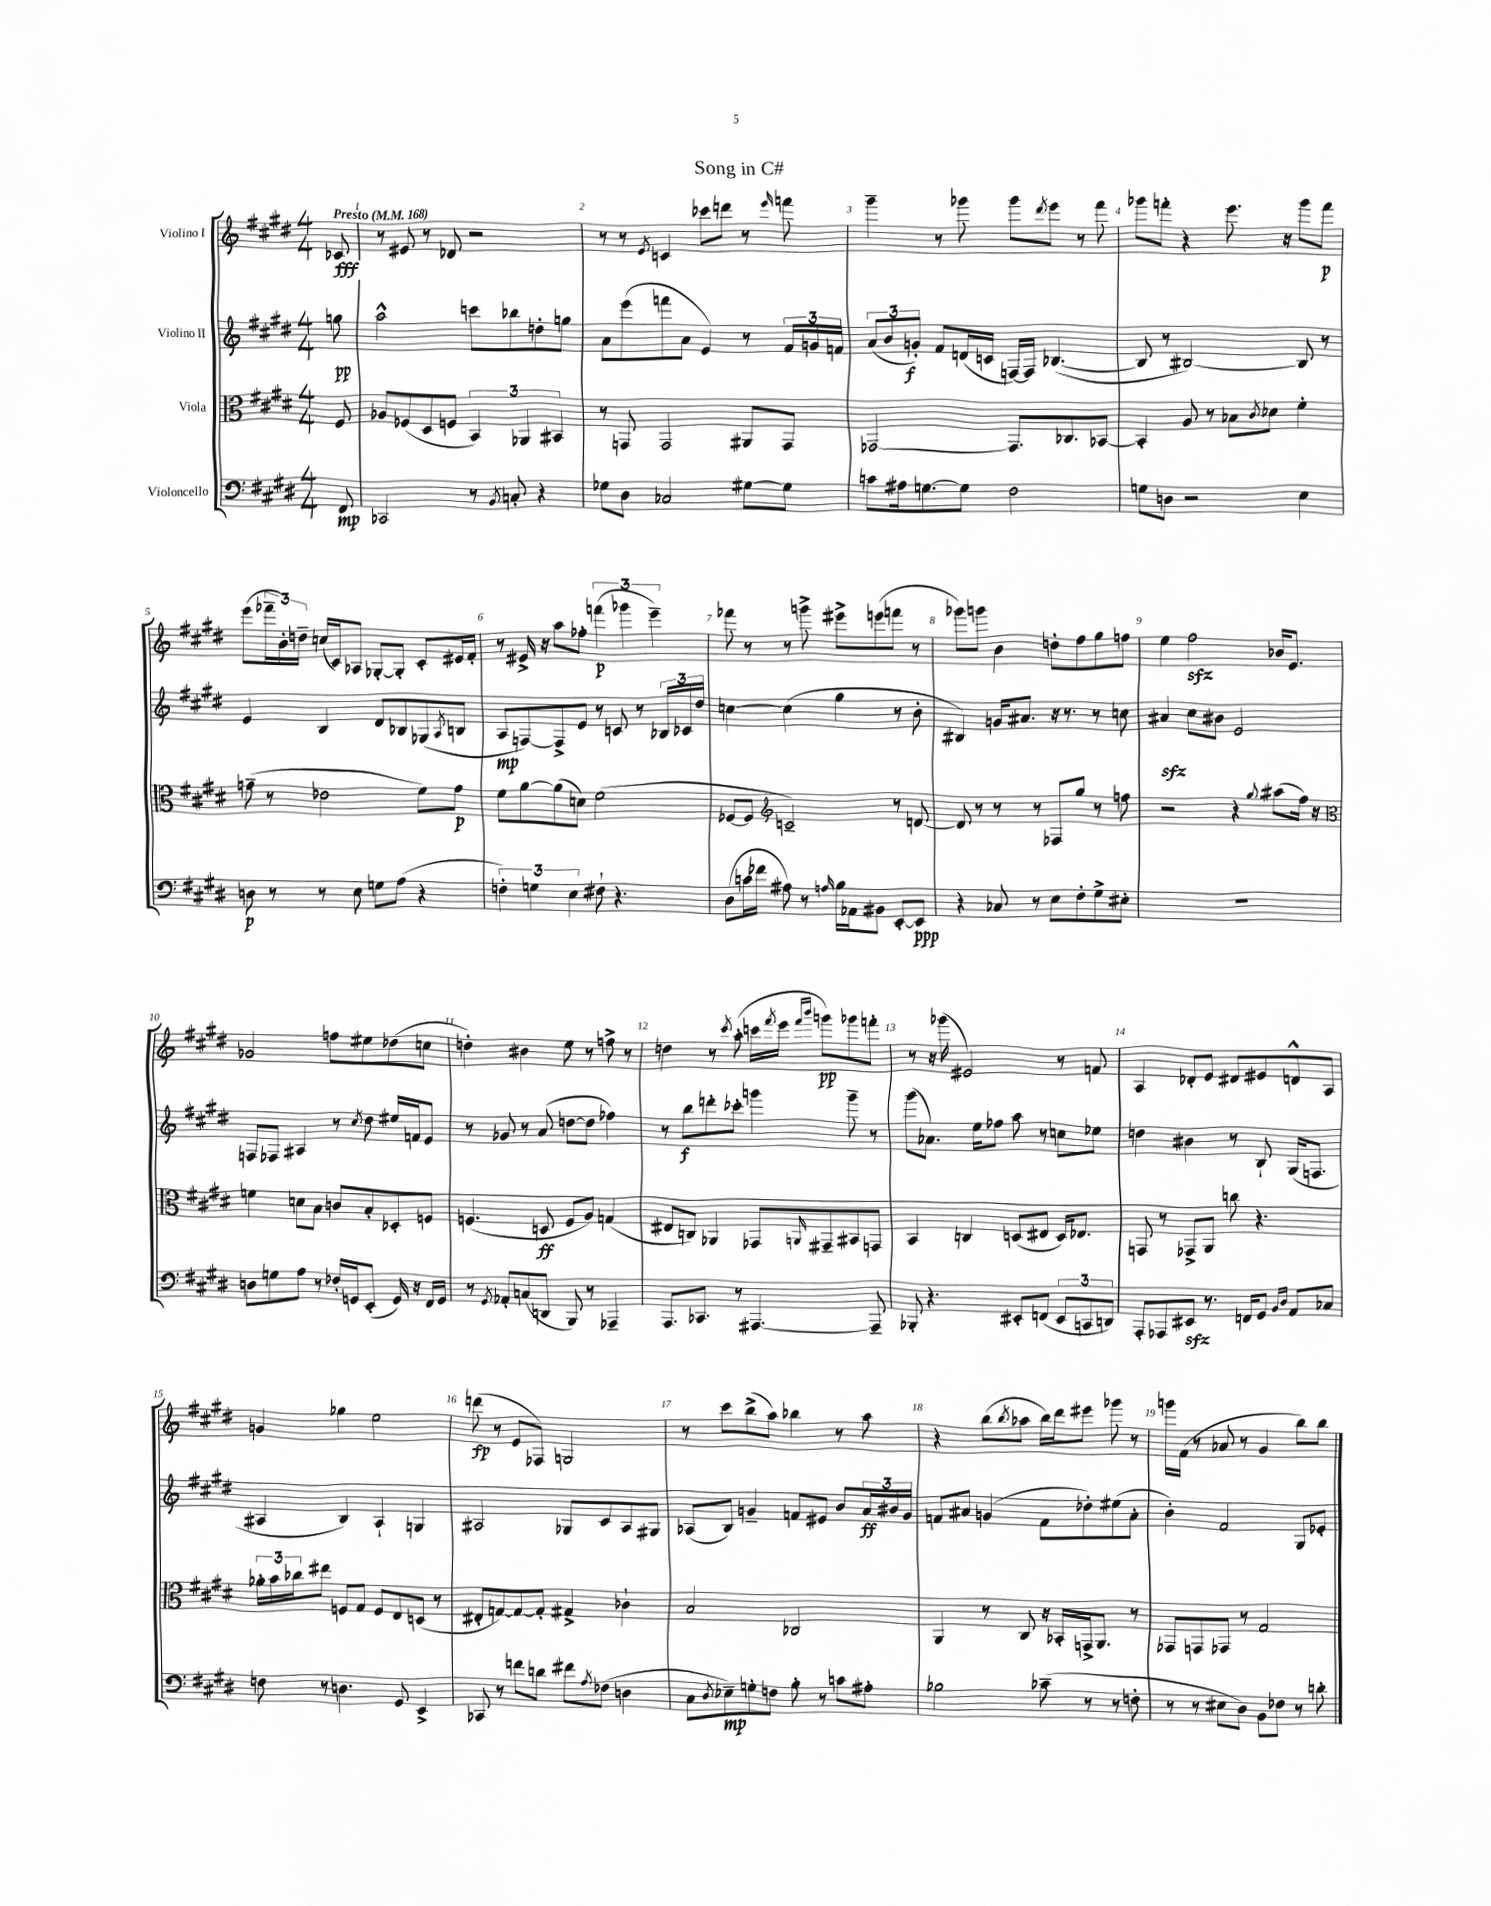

**kern	**dynam	**kern	**dynam	**kern	**dynam	**kern	**dynam
*part4	*part4	*part3	*part3	*part2	*part2	*part1	*part1
*staff4	*staff4	*staff3	*staff3	*staff2	*staff2	*staff1	*staff1
*I"Violoncello	*	*I"Viola	*	*I"Violino II	*	*I"Violino I	*
*clefF4	*	*clefC3	*	*clefG2	*	*clefG2	*
*k[f#c#g#d#]	*	*k[f#c#g#d#]	*	*k[f#c#g#d#]	*	*k[f#c#g#d#]	*
*M4/4	*	*M4/4	*	*M4/4	*	*M4/4	*
*MM168	*	*MM168	*	*MM168	*	*MM168	*
=	=	=	=	=	=	=	=
!	!	!	!	!	!	!LO:TX:a:B:t=Presto	!
8FF#/	mp	8F#/	.	8ggn\	pp	8c-X/	fff
=1	=1	=1	=1	=1	=1	=1	=1
2CC-X/	.	8A-X/L	.	2aa^^\	.	8r	.
.	.	(8F-X/	.	.	.	8e#X/	.
.	.	8D#/	.	.	.	8r	.
.	.	8Fn/J	.	.	.	8d-X/	.
8r	.	6BB/)	.	8cccn\L	.	2r	.
8qBB/	.	.	.	.	.	.	.
8Cn'/	.	.	.	8bb-X\	.	.	.
.	.	6AA-X/	.	.	.	.	.
4r	.	.	.	8ddn'\	.	.	.
.	.	6BB#X/	.	.	.	.	.
.	.	.	.	8ggn\J	.	.	.
=2	=2	=2	=2	=2	=2	=2	=2
8G-X\L	.	8r	.	8a\L	.	8r	.
8D#\J	.	8GGn/	.	(8eee\	.	8r	.
.	.	.	.	.	.	8qe/	.
2C-X/	.	2GG/	.	8fffn\	.	4cn/	.
.	.	.	.	8a\J	.	.	.
.	.	.	.	4e/)	.	8ccc-X\L	.
.	.	.	.	.	.	8dddn\J	.
[8G#X\L	.	8AA#X/L	.	8r	.	8r	.
.	.	.	.	.	.	16qqeee/	.
8G#\J]	.	8GG/J	.	24f#/LL	.	8fffn\	.
.	.	.	.	24gn/	.	.	.
.	.	.	.	24fn/JJ	.	.	.
=3	=3	=3	=3	=3	=3	=3	=3
8cn\L	.	[2GG-X/	.	(12a/L	.	4ggg#~\	.
.	.	.	.	12b/	.	.	.
16A#X\k	.	.	.	.	.	.	.
.	.	.	.	12gn'/J)	f	.	.
[8.Gn\	.	.	.	.	.	.	.
.	.	.	.	8f#/L	.	8r	.
8G\J]	.	.	.	(16dn/L	.	8ggg-X\	.
.	.	.	.	16cn/JJ	.	.	.
2F#\	.	8.GG-/L]	.	[16Fn/LL)	.	8ggg-\L	.
.	.	.	.	16F/JJ]	.	.	.
.	.	.	.	.	.	8qddd#/	.
.	.	.	.	([4.B-X/	.	8eee\J	.
.	.	8.C-X/	.	.	.	.	.
.	.	.	.	.	.	8r	.
.	.	[8BB-X/J	.	.	.	8fff#\	.
=4	=4	=4	=4	=4	=4	=4	=4
8Gn\L	.	4BB-'/]	.	8B-/]	.	8ggg-X\L	.
8Dn\J	.	.	.	8r	.	8fffn'\J	.
2r	.	8A/	.	[2B#X/)	.	4r	.
.	.	8r	.	.	.	.	.
.	.	8B-X\L	.	.	.	8.eee\	.
.	.	8qc#/	.	.	.	.	.
.	.	8d-X\J	.	.	.	.	.
.	.	.	.	.	.	16r	.
4E\	.	4f#'\	.	8B#/]	.	8ggg-\L	.
.	.	.	.	8r	.	8fff\J	p
!!LO:LB:g=z
=5	=5	=5	=5	=5	=5	=5	=5
8Dn\	p	(8gn~\	.	4e/	.	(8eee\L	.
8r	.	8r	.	.	.	24fff-X~\L	.
.	.	.	.	.	.	24b'\)	.
.	.	.	.	.	.	24ddn~\JJ	.
8r	.	2e-X\	.	4B/	.	(16ccn/LL	.
.	.	.	.	.	.	16c#/J)	.
8E\	.	.	.	.	.	8A-X/J	.
8Gn\L	.	.	.	8d#/L	.	[8G-X'/L	.
(8A\J	.	.	.	8B-X/	.	8G-'/J]	.
4r	.	8f#\L)	.	(8G-X/	.	8c#'/L	.
.	.	.	.	8qA/	.	.	.
.	.	8g\J	p	8Bn/J	.	16e#X/L	.
.	.	.	.	.	.	16f#'/JJ	.
=6	=6	=6	=6	=6	=6	=6	=6
6Fn'\)	.	8f#\L	.	8A/L	mp	8r	.
.	.	[8a\	.	[8Fn/)	.	16e#X^/	.
6Gn\	.	.	.	.	.	.	.
.	.	.	.	.	.	16r	.
.	.	(8a\]	.	8F^/]	.	8aa\L	.
6E\	.	.	.	.	.	.	.
.	.	8dn\J)	.	8e/J	.	8ff-X'\J	.
8F#X`\	.	(2f#\	.	8r	.	(6fffn\	p
4.r	.	.	.	8cn/	.	.	.
.	.	.	.	.	.	6ggg-X\	.
.	.	.	.	8r	.	.	.
.	.	.	.	.	.	6eee~\)	.
.	.	.	.	24B-X/LL	.	.	.
.	.	.	.	24c-X/	.	.	.
.	.	.	.	24dd#/JJ	.	.	.
=7	=7	=7	=7	=7	=7	=7	=7
(8D#\L	.	[8F-X/L	.	[4ccn\	.	8fff-X\	.
16cn\L	.	8F-/J]	.	.	.	8r	.
16f-X\JJ	.	.	.	.	.	.	.
*	*	*clefG2	*	*	*	*	*
8A#X\)	.	2cn~/)	.	(4cc\]	.	8r	.
8r	.	.	.	.	.	8gggn^\	.
16qqAn/	.	.	.	.	.	.	.
16B\LL	.	.	.	4gg#\	.	8eee#X^\L	.
16AA-X\J	.	.	.	.	.	.	.
8BB#X\J	.	.	.	.	.	(8eeen\	.
[8EE'/L	.	8r	.	8r	.	8fffn\J	.
8EE/J]	ppp	[8dn/	.	8b'\	.	8r	.
=8	=8	=8	=8	=8	=8	=8	=8
4r	.	8d/]	.	4B#X/)	.	8ggg-X\L)	.
.	.	8r	.	.	.	8gggn\J	.
8C-X/	.	8r	.	16gn/KL	.	4b\	.
.	.	.	.	8.a#X/J	.	.	.
8r	.	8r	.	.	.	.	.
8E\L	.	8F-X/L	.	16r	.	8ddn'\L	.
.	.	.	.	8.r	.	.	.
8F#'\	.	8gg#/J	.	.	.	8ff#\	.
8G#^\	.	8r	.	8r	.	8gg#\	.
8E#X'\J	.	8ffn\	.	8ccn\	.	8ffn\J	.
=9	=9	=9	=9	=9	=9	=9	=9
1r	.	2r	.	4a#Xzz/	.	4ee\	.
.	.	.	.	8cc#\L	.	2ff#zz\	.
.	.	.	.	8b#X\J	.	.	.
.	.	4r	.	2e/	.	.	.
.	.	8qqgg#/	.	.	.	.	.
.	.	(8aa#X\L	.	.	.	16b-X/KL	.
.	.	.	.	.	.	8.e/J	.
.	.	16ff#\Jk)	.	.	.	.	.
.	.	16r	.	.	.	.	.
!!LO:LB:g=z
=10	=10	=10	=10	=10	=10	=10	=10
*	*	*clefC3	*	*	*	*	*
8Dn\L	.	4fn\	.	8Fn/L	.	2g-X/	.
8Gn\	.	.	.	8F-X/J	.	.	.
8A\J	.	8dn\L	.	4A#X/	.	.	.
8r	.	8B\J	.	.	.	.	.
16F-X'/LL	.	8cn/L	.	8r	.	8ffn\L	.
16GGn/J	.	.	.	.	.	.	.
.	.	.	.	8qcc#/	.	.	.
(8EE'/J	.	8B'/	.	8dd#\	.	8ee#X\	.
16GG/)	.	8D-X'/	.	16ee#X/LL	.	(8dd-X\	.
16r	.	.	.	16fn/J	.	.	.
16FF#/LL	.	8Fn/J	.	8e/J	.	8ccn\J	.
16GG/JJ	.	.	.	.	.	.	.
=11	=11	=11	=11	=11	=11	=11	=11
8r	.	(4.Fn/	.	8r	.	4ddn'\)	.
8qGG#/	.	.	.	.	.	.	.
8AA-X'/L	.	.	.	8g-X/	.	.	.
(8Cn/	.	.	.	8r	.	4b#X\	.
8DDn/J	.	8Dn/	ff	(8a/	.	.	.
8BBB/)	.	8F/L	.	[8ddn\L	.	8ee\	.
8r	.	8A/J)	.	8dd\J]	.	8r	.
4AAA-X~/	.	(4Gn/	.	4ff-X\)	.	8ffn^\	.
.	.	.	.	.	.	8r	.
=12	=12	=12	=12	=12	=12	=12	=12
8.AAA/L	.	8E#X/L	.	8r	.	4ddn\	.
.	.	8Cn/J)	.	8bb\L	f	.	.
8.CC-X/J	.	.	.	.	.	.	.
.	.	4AA-X/	.	8dddn'\	.	8r	.
.	.	.	.	.	.	8qccc#/	.
8r	.	.	.	8ccc-X'\J	.	(8aa'\	.
[4.AAA#X/	.	8GG-X/L	.	4gggn\	.	16cccn\LL	.
.	.	.	.	.	.	8qfff#/	.
.	.	.	.	.	.	16eee\JJ	.
.	.	.	.	.	.	16qqfff#/LL	.
.	.	16qqAAn/	.	.	.	16qqbbb/JJ	.
.	.	8GG#X~/	.	.	.	8gggn\L)	pp
.	.	8BB#X/	.	8ggg~\	.	8ggg-X\	.
8AAA#~/]	.	8GGn/J	.	8r	.	8fffn'\J	.
=13	=13	=13	=13	=13	=13	=13	=13
8BBB-X'/	.	4BB/	.	(8ggg#\L	.	8r	.
4.r	.	.	.	8.a-X\J)	.	16r	.
.	.	.	.	.	.	(16ggg-X\	.
.	.	4Cn/	.	.	.	2e#X/)	.
.	.	.	.	16ee\KL	.	.	.
.	.	.	.	8ff-X\J	.	.	.
8EE#X'/L	.	(8Dn/L	.	8aa\	.	.	.
(8FFn/J	.	8E#X/J	.	8r	.	.	.
12EE#/L	.	16D/KL)	.	8ccn\L	.	8r	.
.	.	8.E-X/J	.	.	.	.	.
12CCn/	.	.	.	.	.	.	.
.	.	.	.	8ee-X\J	.	8fn/	.
12DDn/J)	.	.	.	.	.	.	.
=14	=14	=14	=14	=14	=14	=14	=14
8AAA'/L	.	8GGn/	.	4ddn\	.	4A/	.
8AAA-X/	.	8r	.	.	.	.	.
8EE#Xzz/J	.	8GG-X^/L	.	4b#X\	.	8d-X'/L	.
8.r	.	8AA/J	.	.	.	8e/J	.
.	.	8ccn\	.	8r	.	8d#X/L	.
16FFn/KL	.	.	.	.	.	.	.
8GG#/J	.	4.r	.	8B`/	.	8e#X/	.
16qqBB/LL	.	.	.	.	.	.	.
16qqD#/JJ	.	.	.	.	.	.	.
8AA/L	.	.	.	(16G#/KL	.	8dn^^/	.
.	.	.	.	8.Fn/J	.	.	.
8C-X/J	.	.	.	.	.	8A/J	.
!!LO:LB:g=z
=15	=15	=15	=15	=15	=15	=15	=15
8Fn\	.	24a-X'\LL	.	4A#X/	.	4gn/	.
.	.	24b\	.	.	.	.	.
.	.	24cc-X\J	.	.	.	.	.
8r	.	8ee#X\J	.	.	.	.	.
4.Dn\	.	8Fn/L	.	4B/)	.	4gg-X\	.
.	.	8G#/J	.	.	.	.	.
.	.	8F/L	.	4A#`/	.	2ee\	.
8GG#/	.	8E/	.	.	.	.	.
4EE^/	.	(8Dn/J	.	4Gn/	.	.	.
.	.	8r	.	.	.	.	.
=16	=16	=16	=16	=16	=16	=16	=16
8CC-X/	.	8E#X'/L	.	2A#X/	.	(8dddn\	fp
8r	.	[8Gn/)	.	.	.	8r	.
8fn\L	.	8G/_	.	.	.	8e/L	.
8dn\J	.	8G'/J]	.	.	.	8F-X/J)	.
8f#X\L	.	4G#X^/	.	8G-X/L	.	2Gn/	.
8qA/	.	.	.	.	.	.	.
(8F-X\J	.	.	.	8c#/	.	.	.
4Dn\	.	4c-X`\	.	8A#/	.	.	.
.	.	.	.	8G#X/J	.	.	.
=17	=17	=17	=17	=17	=17	=17	=17
8C#\L	.	2B/	.	(8A-X/L	.	8r	.
8qD#/	.	.	.	.	.	.	.
8E-X~\)	mp	.	.	8B/J)	.	8ccc#\L	.
8Gn'\	.	.	.	4gn~/	.	(8bb^\	.
8Fn\J	.	.	.	.	.	8aa\J)	.
8B'\	.	2C-X/	.	8fn/L	.	4bb-X\	.
8r	.	.	.	8e#X/J	.	.	.
8cn\L	.	.	.	8b/L	.	8r	.
8A#X'\J	.	.	.	24a/L	ff	8aa\	.
.	.	.	.	24b#X/	.	.	.
.	.	.	.	24g/JJ	.	.	.
=18	=18	=18	=18	=18	=18	=18	=18
2B-X\	.	4AA/	.	8fn/L	.	4r	.
.	.	.	.	8a#X/J	.	.	.
.	.	8r	.	(4gn/	.	(8bb\L	.
.	.	.	.	.	.	8qbb/	.
.	.	8C#/	.	.	.	8aa-X\J	.
(8c-X~\	.	16r	.	8f\L	.	16bb\LL)	.
.	.	16BB-X'/LL	.	.	.	16ddd#\J	.
8r	.	16GGn^/J	.	8dd-X'\)	.	8eee#X\J	.
.	.	8.AA/J	.	.	.	.	.
8r	.	.	.	(8ee#X\	.	8ggg-X\	.
8Fn'\	.	8r	.	8a#'\J	.	8r	.
=19	=19	=19	=19	=19	=19	=19	=19
8r	.	8GG-X/L	.	4b'\)	.	16gggn\LL	.
.	.	.	.	.	.	(16f#\JJ	.
8r	.	8GGn/	.	.	.	8r	.
8E#X\L	.	8GG-X/J	.	2f#/	.	8a-X/	.
8D#\J)	.	8r	.	.	.	8r	.
8BB\L	.	2G#/	.	.	.	4g#/	.
8F-X\J	.	.	.	.	.	.	.
8r	.	.	.	8G#/L	.	8bb\L)	.
8dn'\	.	.	.	8e-X'/J	.	8bb\J	.
==	==	==	==	==	==	==	==
*-	*-	*-	*-	*-	*-	*-	*-
